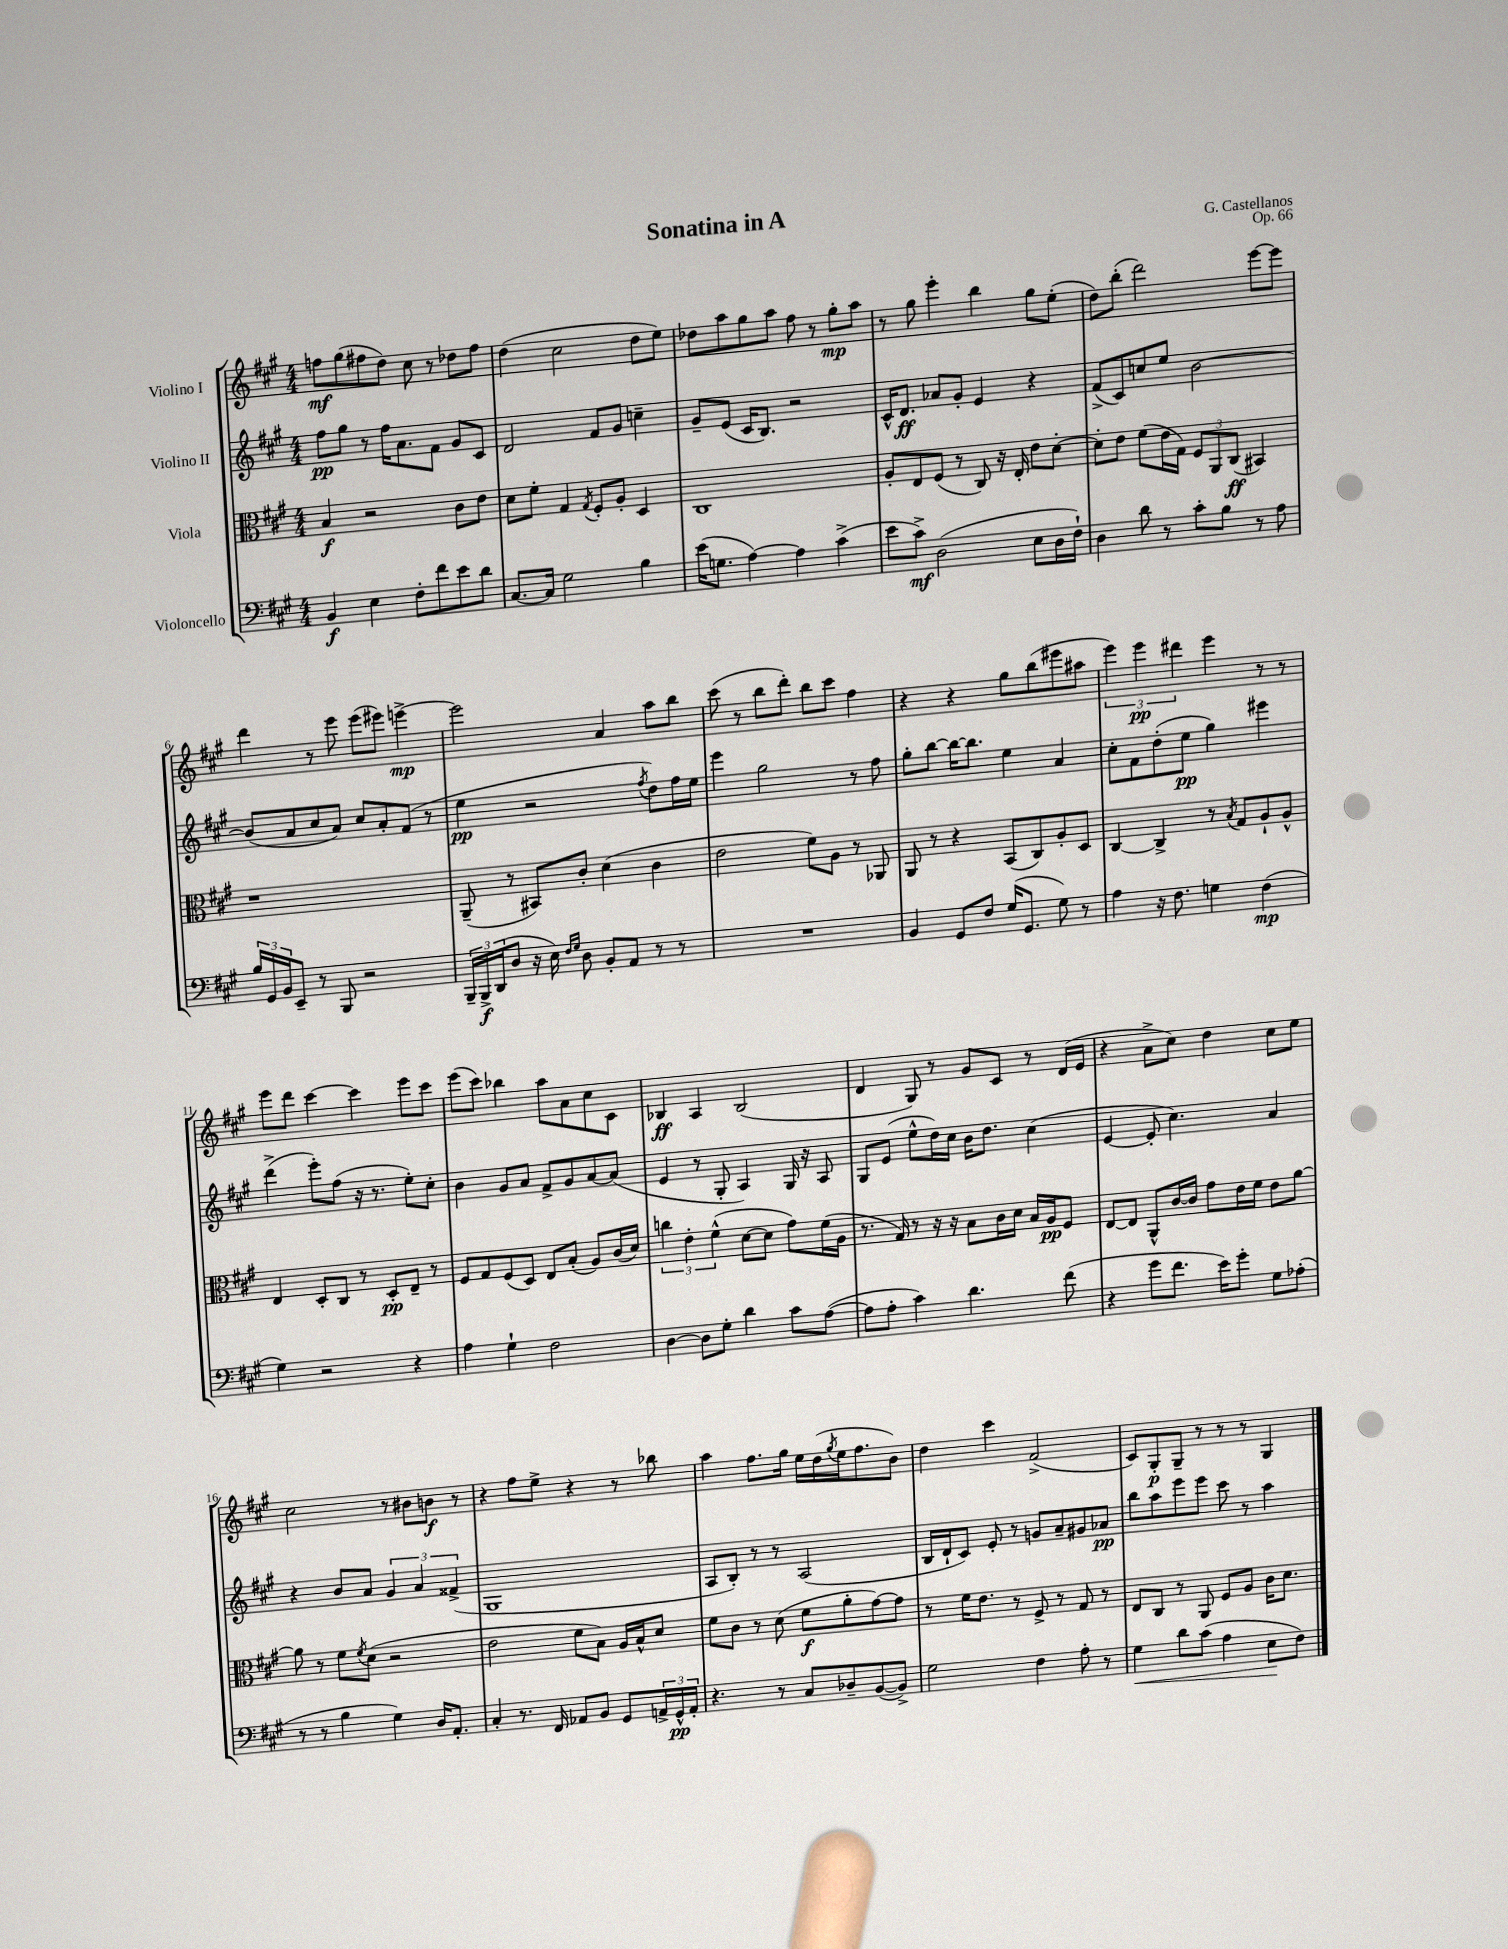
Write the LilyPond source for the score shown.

\header { title = "Sonatina in A" composer = "G. Castellanos" opus = "Op. 66" }
<<
\new StaffGroup <<
\new Staff = "s0" \with { instrumentName = "Violino I" } {
    \clef treble \key a \major \numericTimeSignature \time 4/4
    f''8\mf gis''8( fis''8 d''8) cis''8 r8 des''8 fis''8 |
    d''4( cis''2 d''8 e''8) |
    des''8 a''8 gis''8 a''8 fis''8 r8 gis''8-.\mp a''8 |
    r8 gis''8 e'''4-. b''4 gis''8 e''8-.( |
    d''8) b''8-.( d'''2) e'''8~ e'''8 |
    d'''4 r8 e'''8 e'''8( eis'''8) e'''4~->\mp |
    e'''2 a'4 a''8 b''8 |
    cis'''8( r8 b''8 d'''8-.) b''8 cis'''8 fis''4 |
    r4 r4 gis''8 b''8( eis'''8 ais''8 |
    \tuplet 3/2 { e'''4) e'''4\pp dis'''4 } e'''4 r8 r8 |
    e'''8 d'''8 cis'''4~ cis'''4 e'''8 cis'''8 |
    e'''8( cis'''8) bes''4 a''8 a'8 cis''8 cis'8 |
    bes4\ff a4 bes2( |
    d'4 gis8) r8 gis'8 cis'8 r8 d'16( e'16 |
    r4 a'8-> cis''8) d''4 cis''8 e''8 |
    cis''2 r8 bis'8 b'8\f r8 |
    r4 fis''8 e''8-> r4 r8 bes''8 |
    a''4 fis''8. gis''16 e''16 d''16( \acciaccatura { gis''8 } e''16 fis''8. b'8) |
    d''4 cis'''4 fis'2->( |
    cis'8) gis8-.\p gis8-- r8 r8 r8 gis4 \bar "|." |
}
\new Staff = "s1" \with { instrumentName = "Violino II" } {
    \clef treble \key a \major \numericTimeSignature \time 4/4
    fis''8\pp gis''8 r8 fis''16 a'8. fis'8 gis'8 cis'8 |
    d'2 fis'8 gis'8 c''4-- |
    gis'8-- e'8( cis'16 b8.) r2 |
    cis'16-^ d'8.\ff aes'8 gis'8-. e'4 r4 |
    fis'8->( cis'8) c''8 e''8 b'2~ |
    b'8( a'8 cis''8 a'8) cis''8 a'8-. fis'8( r8 |
    e''4\pp r2 \acciaccatura { fis''8 } d''8) fis''16 e''16 |
    e'''4 gis''2 r8 fis''8 |
    gis''8-. b''8~ b''16~ b''8. e''4 a'4 |
    cis''8-. fis'8 d''8-.( e''8\pp gis''4) eis'''4 |
    d'''4->( e'''8-.) fis''8( r16 r8. e''8-.) cis''8-. |
    b'4 gis'8 a'8 fis'8-> gis'8 a'8~ a'8( |
    e'4 r8 gis8-. a4) gis16 r16 a8 |
    gis8 e'8( e''8-^ d''16) cis''16 b'16 d''8. cis''4( |
    e'4~ e'8-. cis''4.) a'4 |
    r4 b'8 a'8 \tuplet 3/2 { gis'4 a'4 fisis'4->( } |
    gis1 |
    a8 b8-.) r8 r8 a2( |
    b16 d'16-! cis'8) e'8-. r8 g'8 a'8-- gis'8 aes'8\pp |
    b''8 a''8 e'''8 e'''8 cis'''8 r8 a''4 \bar "|." |
}
\new Staff = "s2" \with { instrumentName = "Viola" } {
    \clef alto \key a \major \numericTimeSignature \time 4/4
    b4\f r2 cis'8 e'8 |
    d'8 fis'8-. gis4 \acciaccatura { gis8 } fis8-. a8-. d4 |
    cis1 |
    a8-. e8 fis8( r8 cis8) r16 e16-. e'8 d'8~-. |
    d'8-. e'8 fis'8( e'16 gis16) \tuplet 3/2 { fis8 a,8 cis8\ff( } bis,4) |
    r1 |
    a,8--( r8 bis,8) cis'8-. d'4( cis'4 |
    e'2 fis'8) a8 r8 aes,8 |
    a,8 r8 r4 b,8( cis8) a8-. d8 |
    cis4~ cis4-> r8 \acciaccatura { b8 } gis8 a8-! a8-^ |
    e4 d8-. cis8 r8 d8-.\pp e8-- r8 |
    fis8 gis8 fis8( d8) e8 b8-.( a8) cis'16( d'16) |
    \tuplet 3/2 { c''4 e'4-. fis'4-^( } d'8~ d'8 gis'8) fis'16( a16 |
    r8. gis16) r8 r16 r16 b8 cis'16 d'16 b16 a16\pp fis8 |
    e8~ e8 a,8-^ cis'16~ cis'16 gis'8 e'16 fis'16 e'8 a'8~ |
    a'8 r8 fis'8 \acciaccatura { fis'8 } d'8( r2 |
    e'2 fis'8 b8) a16 b16-^ d'8 |
    fis'8 cis'8 r8 d'8( fis'8\f a'8-. gis'8~) gis'8 |
    r8 fis'16 e'8. r8 fis8-> r8 gis8 r8 |
    e8 cis8 r8 a,8 fis8 a8 cis'16 d'8. \bar "|." |
}
\new Staff = "s3" \with { instrumentName = "Violoncello" } {
    \clef bass \key a \major \numericTimeSignature \time 4/4
    b,4\f e4 fis8-. fis'8 e'8 d'8 |
    cis8.~ cis16 gis2 b4 |
    e'16( g8. a4~) a4 cis'4->( |
    e'8 cis'8->\mf) d2( e8 d16 fis16-!) |
    d4 d'8 r8 cis'8-. b8 r8 a8 |
    \tuplet 3/2 { b16 gis,16 b,16 } e,8-- r8 b,,8 r2 |
    \tuplet 3/2 { b,,16-- b,,16->\f d,16( } d8 r16 e16) \grace { fis16 gis16 } d8 b,8-. a,8 r8 r8 |
    R1 |
    b,4 gis,8 fis8 gis16( gis,8. gis8) r8 |
    a4 r16 fis8. g4 fis4\mp( |
    gis4) r2 r4 |
    a4 gis4-! fis2 |
    d4~ d8 gis8-. d'4 cis'8 a8~( |
    a8 a8-. cis'4) d'4. fis'8( |
    r4 gis'8 fis'8. e'16) gis'8-. gis8 aes8-.( |
    r8 r8 b4 gis4) d16 a,8.-. |
    cis4-. r8. fis,16 aes,8 b,8 gis,8 \tuplet 3/2 { a,16-> gis,16-^\pp a,16-. } |
    r4. r8 cis8 des8-- b,8~( b,8->) |
    gis2 fis4 a8-. r8 |
    gis4\< d'8 cis'8( a4 e8\! fis8) \bar "|." |
}
>>
>>
